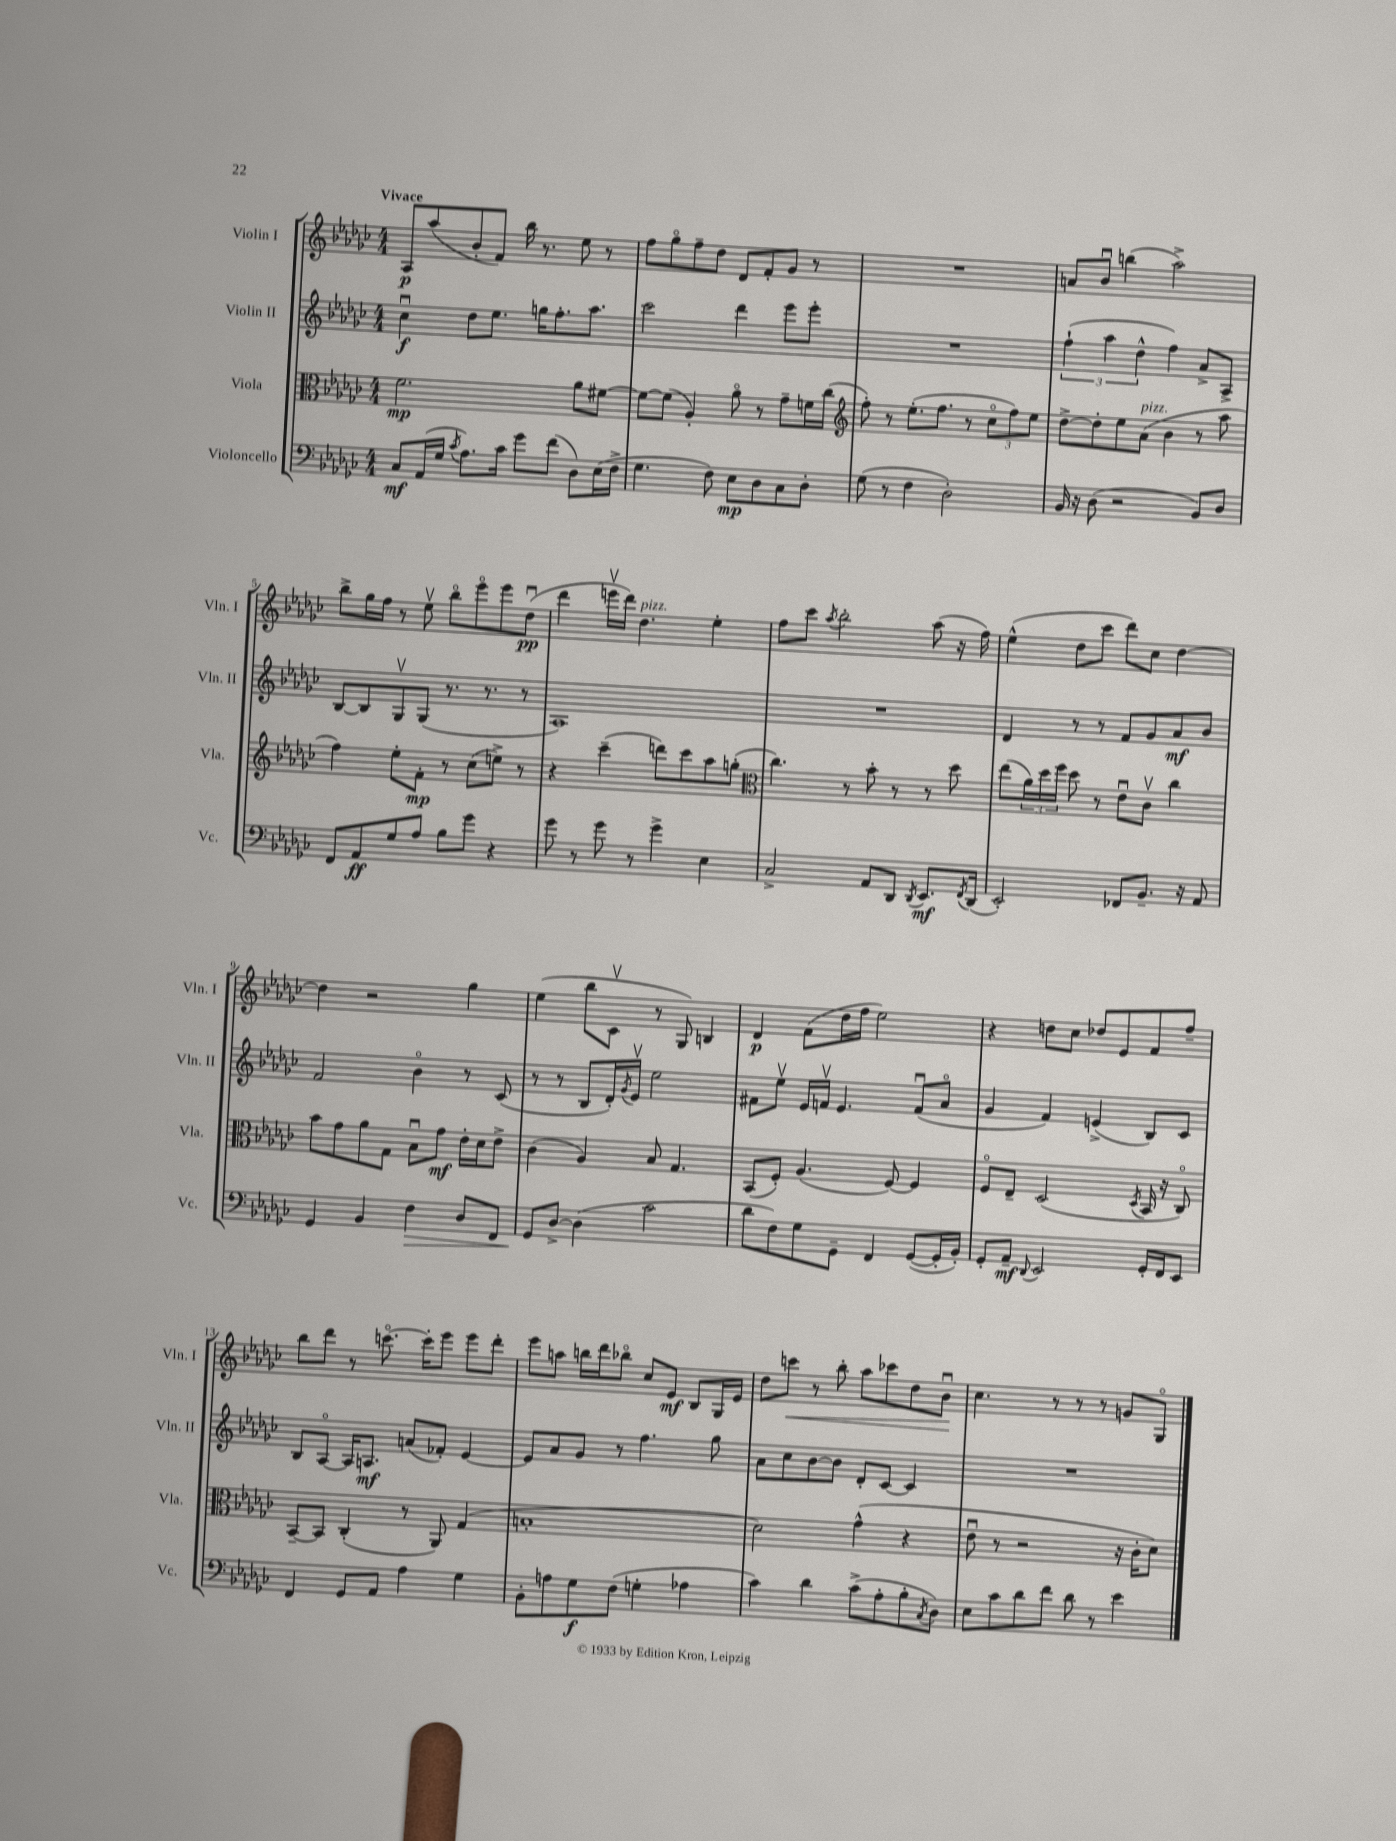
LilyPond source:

<<
\new StaffGroup <<
\new Staff = "s0" \with { instrumentName = "Violin I" shortInstrumentName = "Vln. I" } {
    \clef treble \key ges \major \numericTimeSignature \time 4/4 \tempo "Vivace"
    aes8\p aes''8( bes'8-. f'8) bes''16 r8. ees''8 r8 |
    f''8 ges''8\flageolet f''8-- des''8 des'8 f'8-. ges'8 r8 |
    R1 |
    a'8 bes'8\downbow b''4( aes''2->) |
    bes''8-> ges''16 f''16 r8 ees''8\upbow bes''8\flageolet ees'''8\flageolet ees'''8 des''8\downbow\pp( |
    des'''4 e'''16\upbow des'''16) des''4.^\markup { \italic "pizz." } ees''4-. |
    f''8 ces'''8 \acciaccatura { aes''8 } bes''2-. aes''8( r16 f''16) |
    ees''4-^( des''8 ces'''8 des'''8) ces''8 des''4~ |
    des''4 r2 ges''4 |
    ees''4( bes''8 ces'8\upbow r8 ges8) b4 |
    des'4\p f'8( des''16 f''16 ees''2) |
    r4 d''8 ces''8 des''8 ees'8 f'8 f''8-- |
    bes''8 des'''8 r8 c'''8.~\flageolet c'''16-. ees'''8 ees'''8 des'''8-. |
    ees'''8 a''8 b''16 des'''16 bes''8\flageolet ces''8 ees'8\mf bes8 ges16 ees'16 |
    des''8 c'''8\< r8 bes''8-. aes''8 ces'''8 des''8 bes'8\downbow\! |
    ces''4. r8 r8 r8 g'8 ges8\flageolet \bar "|." |
}
\new Staff = "s1" \with { instrumentName = "Violin II" shortInstrumentName = "Vln. II" } {
    \clef treble \key ges \major \numericTimeSignature \time 4/4
    ces''4\downbow\f des''8 ees''8. g''16 f''8.-. aes''8. |
    ces'''2 des'''4 ees'''8 ees'''8-. |
    R1 |
    \tuplet 3/2 { f''4-!( aes''4 des''4-^ } f''4) aes'8-> aes8-> |
    bes8~ bes8 ges8\upbow ges8( r8. r8. r8 |
    aes1) |
    R1 |
    des'4 r8 r8 f'8 ges'8 aes'8\mf bes'8 |
    f'2 bes'4\flageolet r8 ces'8( |
    r8 r8 bes8 des'16-.) \acciaccatura { ges'8 } ees'16\upbow ees''2 |
    fis'8 ees''8\upbow ees'16 f'16\upbow ees'4. f'8\downbow( aes'8\flageolet |
    ges'4 f'4) e'4->( bes8) ces'8 |
    bes8 aes8~\flageolet aes16 a8.\mf a'8( fes'8-.) ees'4~ |
    ees'8 aes'8 ges'8 r8 f''4. ges''8 |
    aes'8 ces''8 bes'8~ bes'8 des'8-. ces'8~ ces'4 |
    R1 \bar "|." |
}
\new Staff = "s2" \with { instrumentName = "Viola" shortInstrumentName = "Vla." } {
    \clef alto \key ges \major \numericTimeSignature \time 4/4
    f'2.\mp aes'8 fis'8~ |
    fis'8~ fis'8( aes4-.) aes'8\flageolet r8 ges'8-- f'16 ces''16( |
    \clef treble f''8-.) r8 ees''8.-.( f''8. r8 \tuplet 3/2 { ces''8\flageolet f''8) ees''8 } |
    des''8~-> des''8-. ees''8 aes'8^\markup { \italic "pizz." }( bes'4 r8 aes''8 |
    f''4) ees''8-. f'8-.\mp r8 ces''8( e''8->) r8 |
    r4 ces'''4--( d'''8) ces'''8 aes''8 g''8-.( |
    \clef alto ces''4.) r8 bes'8-. r8 r8 des''8 |
    ees''8( \tuplet 3/2 { aes'16) des''16 f''16 } des''8 r8 ees'8\downbow ces'8\upbow ces''4 |
    bes'8 ges'8 aes'8 ges8 bes8\downbow ges'8\mf ees'16-. des'16 ees'8-> |
    ces'4( aes4) bes8 ges4. |
    bes,8( f8-.) aes4.( f8~) f4 |
    f8\flageolet ees8-- des2( \acciaccatura { des8 } bes,16 r16 ces8\flageolet) |
    bes,8~-- bes,8 ces4-.( r8 aes,8) ges4( |
    b1-. |
    des'2) ges'4-^( r4 |
    ees'8\downbow r8 r2 r16 ces'16-. des'8) \bar "|." |
}
\new Staff = "s3" \with { instrumentName = "Violoncello" shortInstrumentName = "Vc." } {
    \clef bass \key ges \major \numericTimeSignature \time 4/4
    ces8\mf aes,16( ges16 \acciaccatura { ces'8 } aes8.) ces'16 ges'8 f'8( des8) ees16( f16-> |
    ges4. f8) ees8\mp des8 ces8 des8-. |
    ges8( r8 f4 des2-.) |
    bes,16 r16 des8( r2 bes,8) des8 |
    f,8 aes,8\ff ges8 aes8 bes8 ges'8 r4 |
    ges'8 r8 ges'8 r8 ges'4-> ees4 |
    ces2-> aes,8 des,8 \acciaccatura { des,8 } ees,8.\mf \acciaccatura { f,8 } des,16( |
    ees,2-.) fes,8 bes,8.-- r16 aes,8 |
    ges,4 bes,4 f4\> des8 f,8 |
    ges,8\! des8~-> des4( ces'2 |
    des'8 f8) ges8 ges,8-- f,4 ges,8~( ges,16-. bes,16-.) |
    ges,8-. aes,8--\mf \appoggiatura { des,8 } ees,2 ges,16-. f,16 ees,8 |
    f,4 ges,8 aes,8 aes4 ges4 |
    bes,8-. a8 ges8\f f8( g4-. aes4 |
    ces'4) des'4 ces'8->( aes8-. bes8-. \acciaccatura { ces8 } des8) |
    ees8 ces'8 des'8 f'8 des'8 r8 ees'4 \bar "|." |
}
>>
>>
